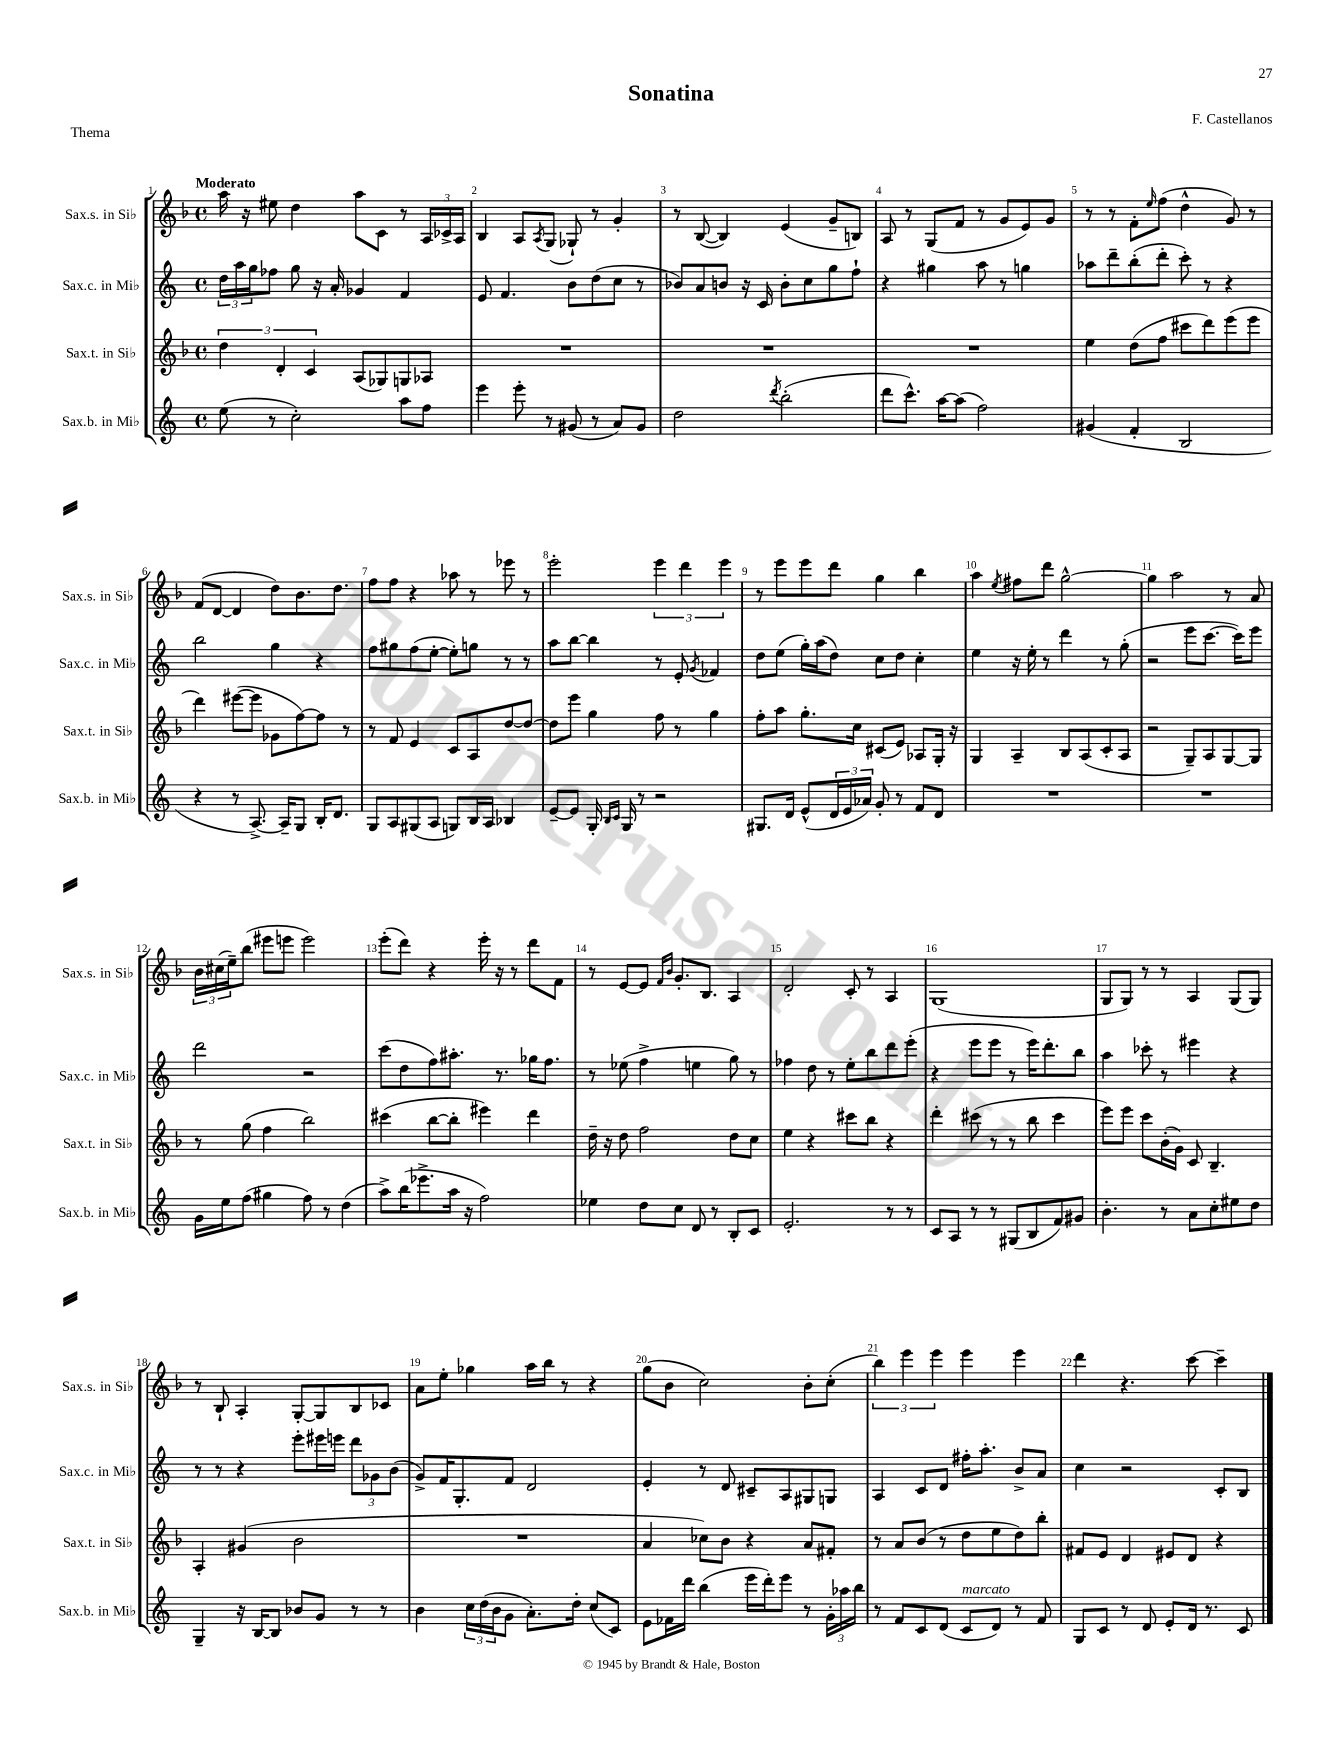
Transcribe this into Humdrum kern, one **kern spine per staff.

**kern	**kern	**kern	**kern
*part4	*part3	*part2	*part1
*staff4	*staff3	*staff2	*staff1
*I"Sax.b. in Mi♭	*I"Sax.t. in Si♭	*I"Sax.c. in Mi♭	*I"Sax.s. in Si♭
*I'Sax.b. in Mi♭	*I'Sax.t. in Si♭	*I'Sax.c. in Mi♭	*I'Sax.s. in Si♭
*clefG2	*clefG2	*clefG2	*clefG2
*k[]	*k[b-]	*k[]	*k[b-]
*M4/4	*M4/4	*M4/4	*M4/4
*met(c)	*met(c)	*met(c)	*met(c)
=1	=1	=1	=1
!	!	!	!LO:TX:a:B:t=Moderato
(8ee\	6dd\	24dd\LL	16aa\
.	.	24aa\	.
.	.	.	16r
.	.	24gg\J	.
8r	.	8ff-X\J	8ee#X\
.	6d'/	.	.
2cc'\)	.	8gg\	4dd\
.	6c/	.	.
.	.	16r	.
.	.	16a'/	.
.	(8A/L	4g-X/	8aa\L
.	8G-X/)	.	8c\J
8aa\L	8Gn/	4f/	8r
8ff\J	8A-X/J	.	24A/LL
.	.	.	24c-X^/
.	.	.	24A/JJ
=2	=2	=2	=2
4eee\	1r	8e/	4B-/
.	.	4.f/	.
8eee'\	.	.	8A/L
.	.	.	8qA/
8r	.	.	(8G/J
(8g#X/	.	8b\L	8G-X`/)
8r	.	(8dd\	8r
8a/L)	.	8cc\J	4g'/
8g#/J	.	8r	.
=3	=3	=3	=3
2dd\	1r	8b-X/L)	8r
.	.	8a/	([8B-/
.	.	8bn/J	4B-/])
.	.	16r	.
.	.	16c/	.
8qddd/	.	.	.
(2bb'\	.	8b'\L	(4e/
.	.	8cc\	.
.	.	8gg\	8g~/L
.	.	8ff`\J	8Bn/J)
=4	=4	=4	=4
8ddd\L	1r	4r	8A/
8.ccc^^\J)	.	.	8r
.	.	4gg#X\	(8G/L
[16aa\KL	.	.	.
(8aa\J]	.	.	8f/J
2ff\)	.	8aa\	8r
.	.	8r	8g/L
.	.	4ggn\	8e/)
.	.	.	8g/J
=5	=5	=5	=5
(4g#X/	4ee\	8aa-X\L	8r
.	.	8ddd~\	8r
4f'/	(8dd\L	(8bb'\	8f'\L
.	.	.	16qqee/
.	8ff\J	8ddd'\J	(8ff\J
2B/	8ccc#X\L	8ccc'\)	4dd^^\
.	8ddd\)	8r	.
.	(8eee\	4r	8g/)
.	8eee\J	.	8r
!!LO:LB:g=z
=6	=6	=6	=6
4r	4ddd\)	2bb\	(8f/L
.	.	.	[8d/J
8r	([8eee#X\L	.	4d/]
[8.A^/)	8eee#\J]	.	.
.	8g-X\L	4gg\	8dd\L)
16A~/KL]	.	.	.
8G/J	[8ff\)	.	8.b-\
16B'/KL	8ff\J]	4r	.
8.d/J	.	.	8.dd\J
.	8r	.	.
=7	=7	=7	=7
8G/L	8r	8ff\L	8ff\L
8A/	8f/	8gg#X\	8ff\J
(8G#X/	4e/	(8ff\	4r
8A/J	.	[8ee'\J	.
8Gn/L)	8c/L	8ee'\L])	8aa-X\
16B/L	8A/	8ggn\J	8r
16A/JJ	.	.	.
4B-X/	[8dd/	8r	8eee-X\
.	8dd/J_	8r	8r
=8	=8	=8	=8
[8e~/L	8dd\L]	8aa\L	2eee'\
8e/J]	8eee\J	[8bb\J	.
16G'/	4gg\	4bb\]	.
16qqB/LL	.	.	.
16qqc/JJ	.	.	.
16G/	.	.	.
8r	.	.	.
2r	8ff\	8r	6eee\
.	8r	8e'/	.
.	.	.	6ddd\
.	.	8qg/	.
.	4gg\	4f-X/	.
.	.	.	6eee\
=9	=9	=9	=9
8.G#X/L	8ff'\L	8dd\L	8r
.	8aa\J	(8ee\J	8eee\L
16d/Jk	.	.	.
(8e^^/L	8.gg'\L	16gg'\LL)	8eee\
.	.	(16aa\J	.
24d/L	.	8dd\J)	8ddd\J
24e/	.	.	.
.	16cc\Jk	.	.
24a-X/JJ)	.	.	.
8g'/	(8c#X/L	8cc\L	4gg\
8r	8e/J)	8dd\J	.
8f/L	8A-X/L	4cc'\	4bb-\
8d/J	16G'/Jk	.	.
.	16r	.	.
=10	=10	=10	=10
1r	4G/	4ee\	4aa\
.	.	.	8qee/
.	4A~/	16r	8ff#X\L
.	.	16ee'\	.
.	.	8r	8ddd\J
.	8B-/L	4ddd\	[2gg^^\
.	(8A/	.	.
.	8c'/	8r	.
.	8A/J	(8gg'\	.
=11	=11	=11	=11
1r	2r	2r	4gg\]
.	.	.	2aa\
.	8G~/L)	8eee\L	.
.	8A/	[8.ccc\J	.
.	[8G/	.	8r
.	.	16ccc\KL])	.
.	8G/J]	8eee\J	8a/
!!LO:LB:g=z
=12	=12	=12	=12
16g\LL	8r	2ddd\	24b-\LL
.	.	.	(24cc#X\
16ee\J	.	.	.
.	.	.	24ee~\J)
(8ff\J	(8gg\	.	(8bb-\J
4gg#X\	4ff\	.	8eee#X\L
.	.	.	8eeen\J
8ff\)	2bb-\)	2r	2eee\)
8r	.	.	.
(4dd\	.	.	.
=13	=13	=13	=13
8aa^\L)	(4ccc#X\	(8ccc\L	(8eee'\L
(16bb\K	.	8dd\	8ddd\J)
8.eee-X^\	.	.	.
.	[8bb-\L	8ff\)	4r
16aa\Jk	8bb-'\J]	8.aa#X'\J	.
16r	.	.	.
2ff\)	4eee#X\)	.	16eee'\
.	.	8.r	16r
.	.	.	8r
.	4ddd\	16gg-X\KL	8ddd\L
.	.	8.ff\J	.
.	.	.	8f\J
=14	=14	=14	=14
4ee-X\	16dd~\	8r	8r
.	16r	.	.
.	8dd\	(8ee-X\	[8e/L
8dd\L	2ff\	4ff^\	8e/J]
.	.	.	16qqf/LL
.	.	.	16qqb-/JJ
8cc\J	.	.	8.g'/L
8d/	.	4een\	.
.	.	.	8.B-/J
8r	.	.	.
8B'/L	8dd\L	8gg\)	4A/
8c/J	8cc\J	8r	.
=15	=15	=15	=15
2.e'/	4ee\	4ff-X\	2d'/
.	4r	8dd\	.
.	.	8r	.
.	8ccc#X\L	8ee'\L	8c'/
.	8bb-\J	8bb\	8r
8r	4r	8ddd\	4A/
8r	.	(8eee'\J	.
=16	=16	=16	=16
8c/L	4ddd'\	4r	(1G
8A/J	.	.	.
8r	(8ccc#X\	8eee\L	.
8r	8r	8eee\J	.
(8G#X/L	8r	8r	.
8B/	8bb-\	16eee\KL)	.
.	.	8.ddd'\	.
8f/)	4ccc#\	.	.
8g#X/J	.	8bb\J	.
=17	=17	=17	=17
4.b'\	8eee\L)	4aa\	8G/L
.	8eee\J	.	8G/J)
.	8ccc\L	8ccc-X'\	8r
8r	(16b-'\L	8r	8r
.	16g\JJ)	.	.
8a\L	8c/	4eee#X\	4A/
8cc'\	4.B-~/	.	.
8ee#X\	.	4r	(8G/L
8dd\J	.	.	8G/J)
!!LO:LB:g=z
=18	=18	=18	=18
4G~/	4A'/	8r	8r
.	.	8r	8B-`/
16r	(4g#X/	4r	4A'/
[16B/KL	.	.	.
8B/J]	.	.	.
8b-X/L	2b-\	8eee'\L	[8G'/L
8g/J	.	16eee#X\L	8G/]
.	.	16eeen\JJ	.
8r	.	12ddd\L	8B-/
.	.	12g-X\	.
8r	.	.	8c-X/J
.	.	(12b\J	.
=19	=19	=19	=19
4b\	1r	8g^/L)	8a\L
.	.	16f/K	8ee'\J
.	.	8.G'/	.
24cc\LL	.	.	4gg-X\
(24dd\	.	.	.
24b\J	.	.	.
8g\J	.	8f/J	.
8.a'\L)	.	2d/	16aa\LL
.	.	.	16bb-\JJ
.	.	.	8r
16dd'\Jk	.	.	.
(8cc/L	.	.	4r
8c/J)	.	.	.
=20	=20	=20	=20
8e\L	4a/	4e'/	(8gg\L
16f-X\L	.	.	8b-\J
16ddd\JJ	.	.	.
(4bb\	8cc-X\L)	8r	2cc\)
.	8b-\J	8d/	.
16eee\LL	4r	8c#X~/L	.
16ddd'\J)	.	.	.
8eee\J	.	8A/	.
8r	8a/L	8G#X/	8b-'\L
24g'\LL	8f#X'/J	8Gn/J	(8cc'\J
24aa-X\	.	.	.
24bb\JJ	.	.	.
=21	=21	=21	=21
8r	8r	4A/	6bb-\)
8f/L	8a/L	.	.
.	.	.	6eee\
8c/	(8b-/J	8c/L	.
.	.	.	6eee\
(8d/J	8r	8d/J	.
!LO:TX:a:i:t=marcato	!	!	!
8c/L	8dd\L	16ff#X'\KL	4eee\
.	.	8.aa'\J	.
8d/J)	8ee\	.	.
8r	8dd\)	8b^/L	4eee\
8f/	8bb-'\J	8a/J	.
=22	=22	=22	=22
8G/L	8f#X/L	4cc\	4ddd\
8c/J	8e/J	.	.
8r	4d/	2r	4.r
8d/	.	.	.
8e'/L	8e#X/L	.	.
16d/Jk	8d/J	.	[8ccc\
8.r	.	.	.
.	4r	8c'/L	4ccc~\]
8c/	.	8B/J	.
==	==	==	==
*-	*-	*-	*-
